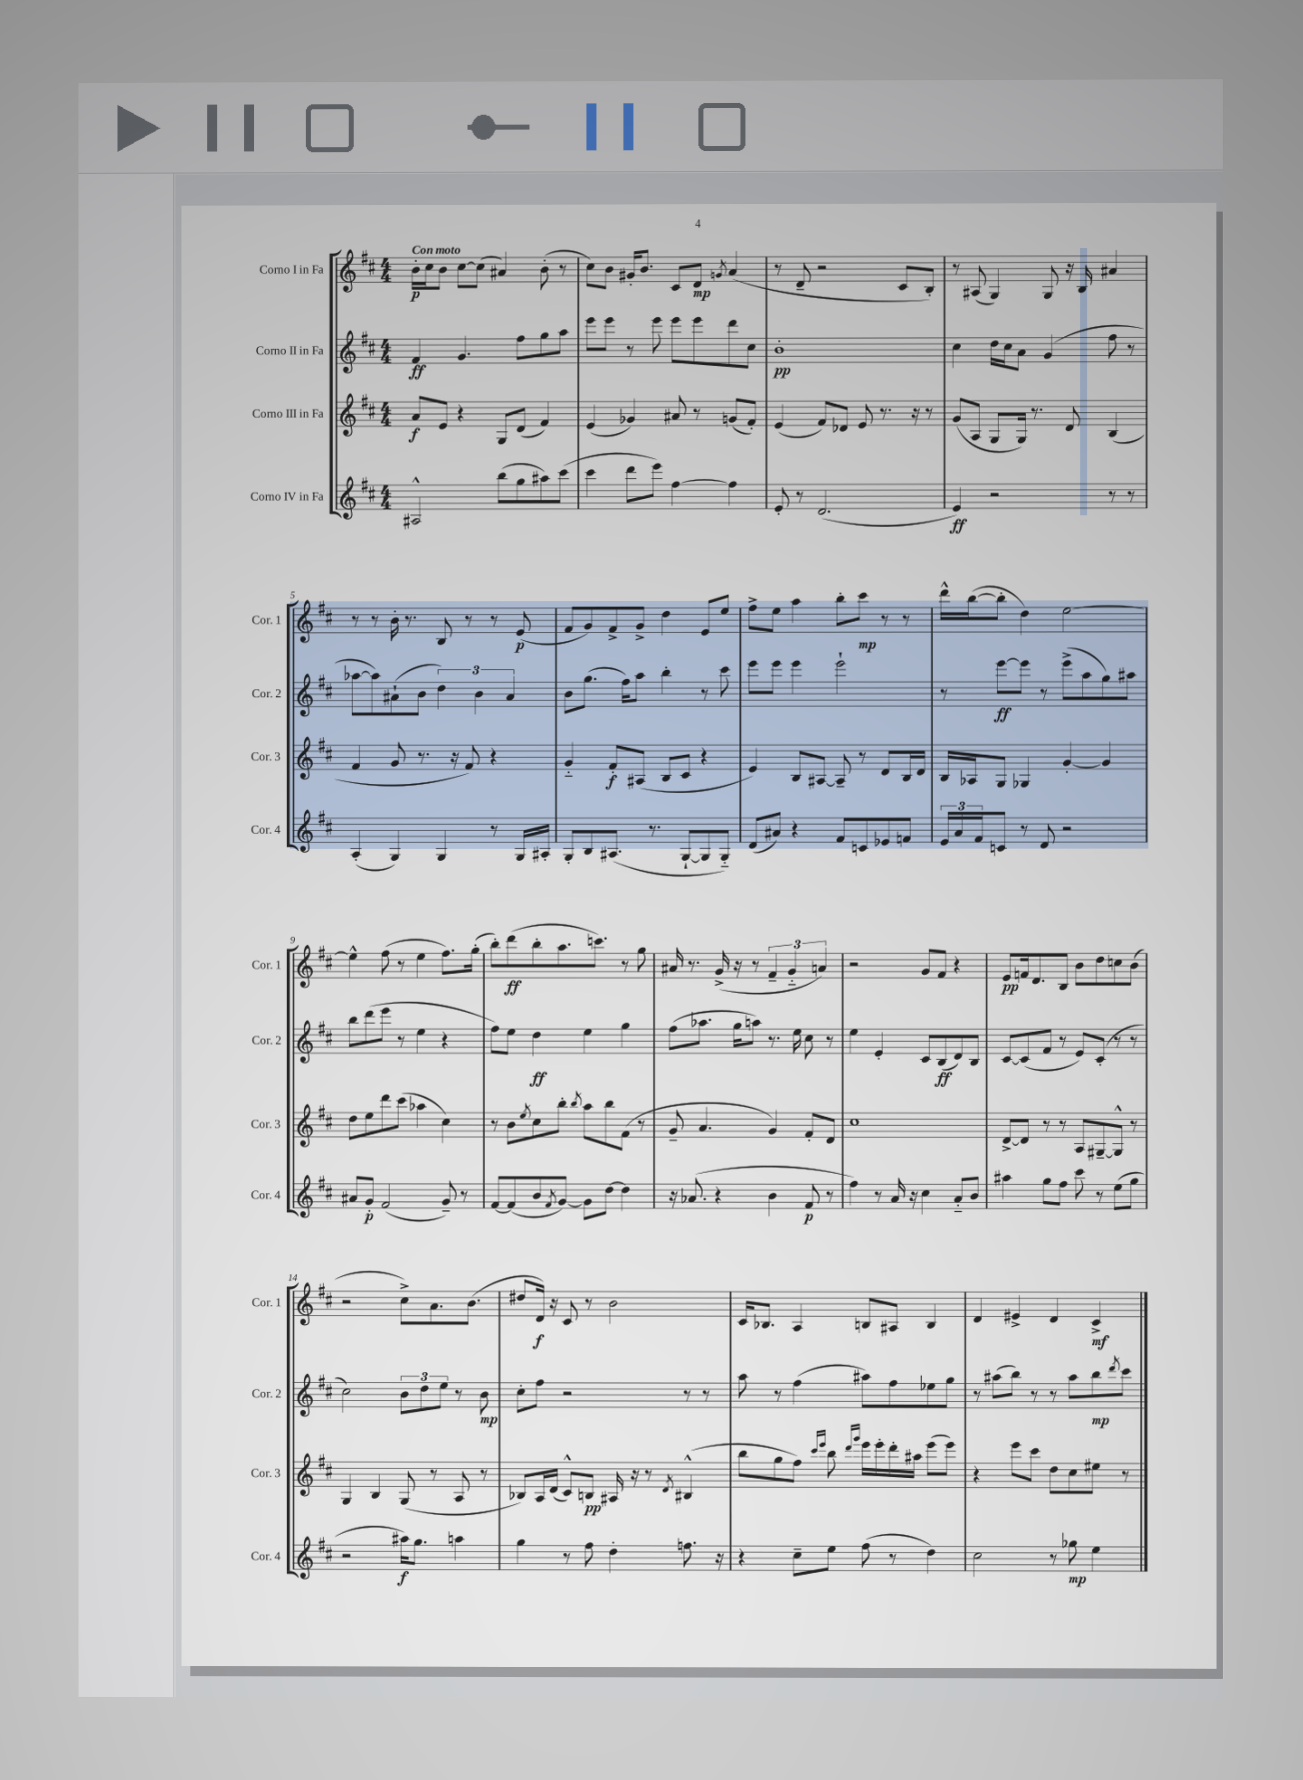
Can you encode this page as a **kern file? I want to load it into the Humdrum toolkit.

**kern	**kern	**kern	**kern
*staff4	*staff3	*staff2	*staff1
*clefG2	*clefG2	*clefG2	*clefG2
*k[f#c#]	*k[f#c#]	*k[f#c#]	*k[f#c#]
*M4/4	*M4/4	*M4/4	*M4/4
2A#^^/	8a/L	4f#/	16b'\LL
.	.	.	16cc#\J
.	8e/J	.	8b\J
.	4r	4.g/	[8cc#\L
.	.	.	(8cc#\]J
(8bb\L	8G/L	.	4a#/)
8gg\	(8d/J	8ff#\L	.
8aa#\)	4f#/)	8gg\	(8b'\
(8ccc#\J	.	8aa\J	8r
=	=	=	=
4ccc#\	(4e/	8eee\L	8cc#\L)
.	.	8eee\J	8b\J
8ddd\L	4g-/)	8r	16g#'/LK
.	.	.	8.b/J
8eee\J)	.	8eee\	.
[4ff#\	8a#/	8eee\L	8c#/L
.	8r	8eee\	8d/J
.	.	.	8qg/
4ff#\]	(8g/L	8ddd\	(4a/
.	8f#'/J)	8cc#\J	.
=	=	=	=
8e'/	(4e/	1b'	8r
8r	.	.	8d~/
(2.d/	8f#/L)	.	2r
.	8d-/J	.	.
.	8e/	.	.
.	8.r	.	.
.	.	.	8c#/L
.	16r	.	.
.	8r	.	8B'/J)
=	=	=	=
4e/)	(8g/L	4cc#\	8r
.	8A/J	.	(8A#/
2r	8G/L	16dd\LL	4G/)
.	.	16cc#\J	.
.	16G/Jk)	8a\J	.
.	8.r	.	.
.	.	(4g/	8G/
.	8d/	.	16r
.	.	.	16B/
8r	(4B/	8ff#\	4a#/
8r	.	8r	.
=	=	=	=
(4A'/	4f#/	[8aa-\L	8r
.	.	8aa-\])	8r
4G/)	8g/	(8a#`\	16b'\
.	.	.	8.r
.	8.r	8b\J	.
4G/	.	6dd\)	8B/
.	16r	.	.
.	8f#/)	.	8r
.	.	6b\	.
8r	4r	.	8r
.	.	6a#/	.
16G/LL	.	.	(8e/
16A#'/JJ	.	.	.
=	=	=	=
8G'/L	4g'~/	8b\L	8f#/L
8B/	.	(8.gg\J	8g/)
(8.A#/J	8f#'/L	.	8f#^/
.	.	16ff#\LK)	.
.	(8A#/J	8aa\J	8g^/J
8.r	.	.	.
.	8B/L	4bb'\	4dd\
[8G`/L	8c#/J	.	.
8G/]	4r	8r	8e/L
8G'~/J)	.	8ccc#\	8ee/J
=	=	=	=
(8d/L	4e/)	8eee\L	8ff#^\L
8a#/J)	.	8eee\J	8ee\J
4r	8B/L	4eee\	4aa\
.	[8A#/J	.	.
8f#/L	8A#~/]	2eee`\	8bb'\L
8c/	8r	.	8ccc#\J
8e-/	8d/L	.	8r
8f/J	16B/L	.	8r
.	16d/JJ	.	.
=	=	=	=
24e/LL	16B/LL	8r	16ddd^^\LL
24a/	.	.	.
.	16A-/J	.	([16bb\J
24f#/J	.	.	.
8c/J	8G/J	[8eee\L	8bb'\]J
8r	4G-/	8eee\]J	4dd\)
8d/	.	8r	.
2r	[4g'/	(8eee^\L	[2ee\
.	.	8aa\	.
.	4g/]	8gg\)	.
.	.	8aa#\J	.
=	=	=	=
8a#/L	8dd\L	8bb\L	4ee^^\]
8g'/J	8ee\	(8ddd\	.
(2f#/	8ddd\	8eee\J	(8ff#\
.	(8ccc#\J	8r	8r
.	4aa-\	4ee\	4ee\
8g~/)	4cc#\)	4r	8.ff#\L)
8r	.	.	.
.	.	.	(16gg'\Jk
=	=	=	=
[8f#/L	8r	8ff#\L)	8bb'\L)
(8f#/]	8b\L	8ee\J	(8ddd\
.	8qee/	.	.
8b/	8cc#\	4dd\	8bb'\
8qf#/	.	.	.
[8g/J)	8bb'\J	.	8.aa\
.	8qbb/	.	.
8g\]L	8aa\L	4ee\	.
.	.	.	8.ccc\J)
[8dd\J	8bb\	.	.
4dd\]	(8f#\J	4gg\	8r
.	8r	.	8gg\
=	=	=	=
16r	8g~/	(8ff#\L	16a#/
(8.a-/	.	.	8.r
.	4.a/	8.aa-\J	.
4r	.	.	(16g^/
.	.	16gg\LK	16r
.	.	8aa\J)	8r
4b\	4g/)	8.r	6f#~/
.	.	.	6g'~/
.	.	16ee\	.
8f#/	8f#'/L	8cc#\	.
.	.	.	6a/)
8r	8d/J	8r	.
=	=	=	=
4ff#\)	1cc#	4ee\	2r
8r	.	4e'/	.
16a/	.	.	.
16r	.	.	.
4cc#\	.	8c#/L	8g/L
.	.	(8B/	8f#/J
8a'~/L	.	8d/)	4r
8b/J	.	8B/J	.
=	=	=	=
4aa#\	[8d^/L	[8c#/L	8e/L
.	8d/]J	(8c#/]	16f/k
.	.	.	8.d/
8gg\L	8r	8f#/J	.
8ff#\J	8r	8r	8B/J
8ccc#\	8A/L	8e/L)	8b\L
8r	[8G#~/	(8c#'/J	8dd\
(8ee\L	8G#^^/]J	8r	8cc\
8gg\J	8r	8r	(8b\J
=	=	=	=
2r	4G/	2cc#\)	2r
.	4B/	.	.
16aa#\LK)	(8G/	12b\L	8cc#^\L)
8.gg\J	.	.	.
.	.	12dd\	.
.	8r	.	8.a\
.	.	12ee\J	.
4aa\	8A/	8r	.
.	.	.	(8.b\J
.	8r	8b\	.
=	=	=	=
4gg\	8B-/L)	8cc#'\L	8dd#/L
.	16A/L	8ff#\J	16d/Jk)
.	(16d/JJ	.	16r
8r	8c#^^/L)	2r	8c#/
8ff#\	8B/J	.	8r
4dd'\	16A#/	.	2b\
.	16r	.	.
.	8r	.	.
.	8qd/	.	.
8.ff\	(4B#^^/	8r	.
.	.	8r	.
16r	.	.	.
=	=	=	=
4r	8bb\L	8aa\	16c#/LK
.	.	.	8.B-/J
.	8gg\	8r	.
8cc#~\L	8ff#\J)	(4ff#\	4A/
.	16qqccc#/LL	.	.
.	16qqeee/JJ	.	.
8ee\J	8bb\	.	.
.	16qqddd/LL	.	.
.	16qqggg/JJ	.	.
(8ff#\	16eee\LL	8aa#\L)	8B/L
.	16eee'\	.	.
8r	16ddd'\	8ff#\	8A#/J
.	16aa#\JJ	.	.
4dd\)	(8eee\L	8ee-\	4B/
.	8eee\J)	8gg\J	.
=	=	=	=
2cc#\	4r	8r	4d/
.	.	(8aa#\L	.
.	8eee\L	8bb\J)	4e#^/
.	8ccc#\J	8r	.
8r	8dd\L	8r	4d/
8gg-\	8cc#\	8aa#\L	.
4ee\	8ee#\J	8bb\	4c#^/
.	.	8qddd/	.
.	8r	8ccc#\J	.
==	==	==	==
*-	*-	*-	*-
